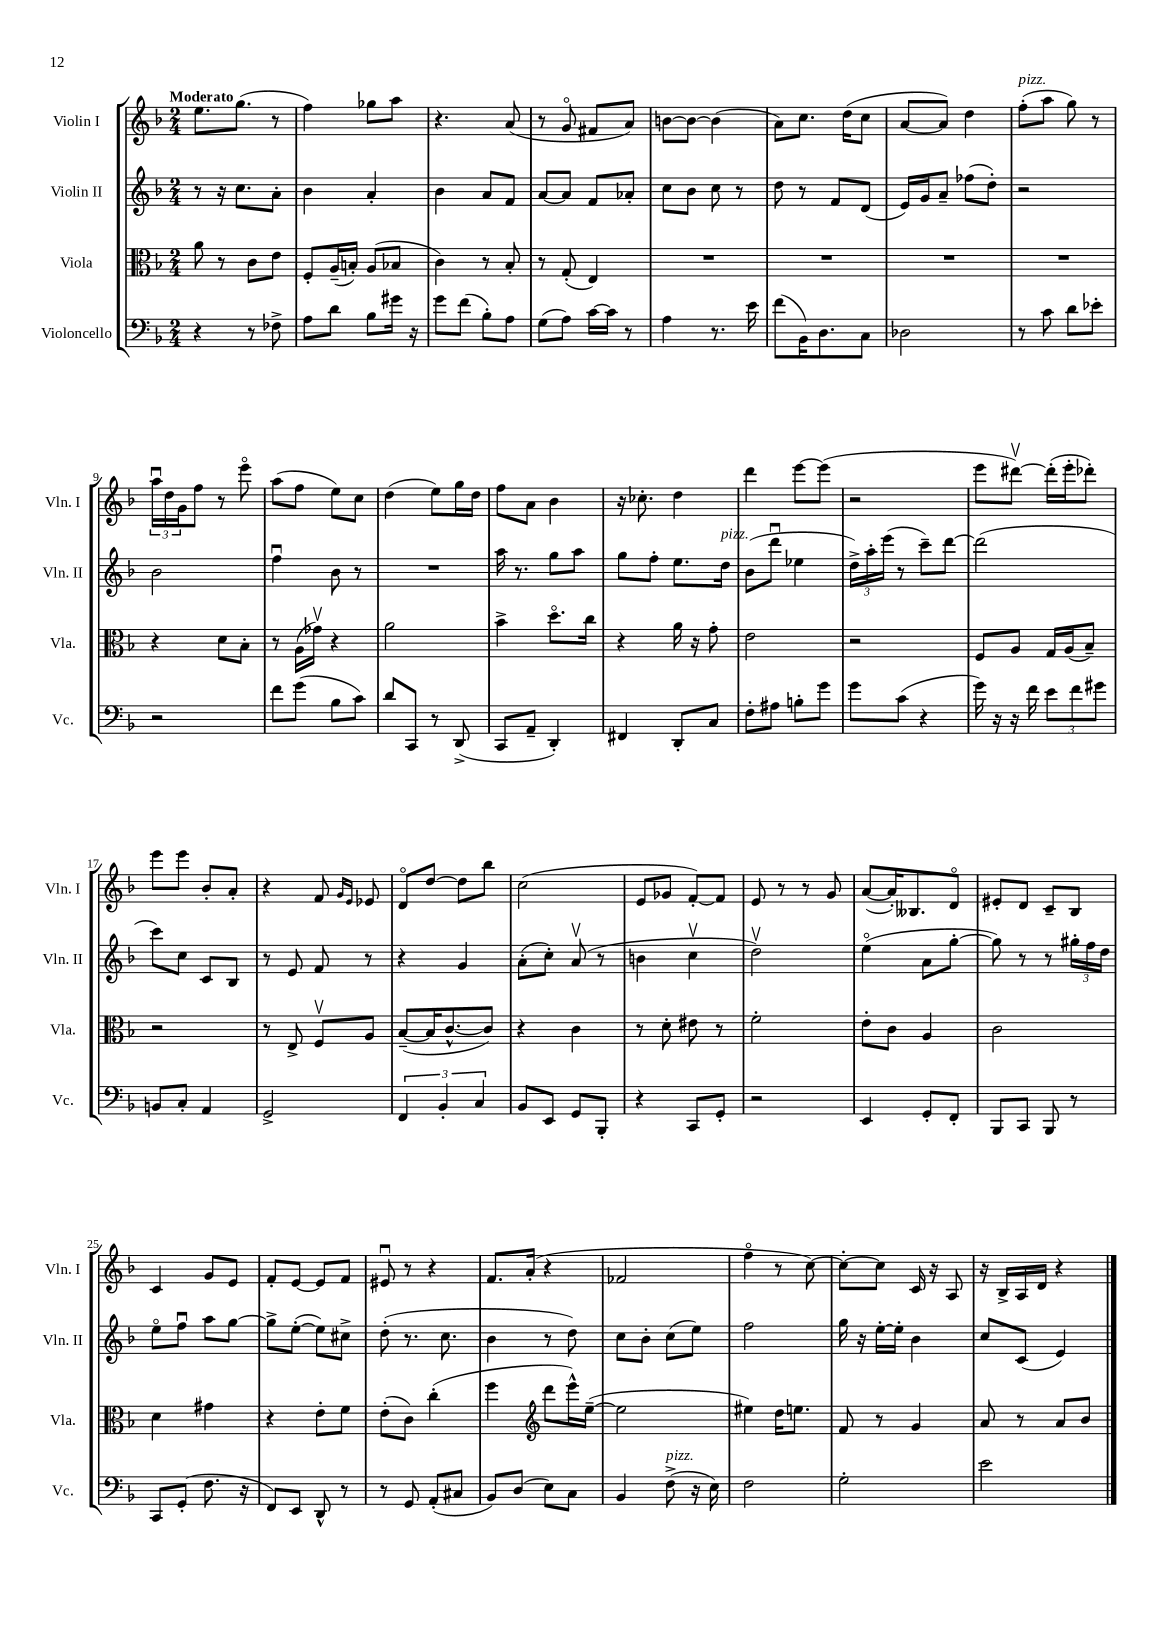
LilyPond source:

<<
\new StaffGroup <<
\new Staff = "s0" \with { instrumentName = "Violin I" shortInstrumentName = "Vln. I" } {
    \clef treble \key f \major \numericTimeSignature \time 2/4 \tempo "Moderato"
    e''8. g''8.( r8 |
    f''4) ges''8 a''8 |
    r4. a'8( |
    r8 g'8\flageolet fis'8 a'8) |
    b'8~ b'8~ b'4( |
    a'8) c''8. d''16( c''8 |
    a'8~ a'8) d''4 |
    f''8-.^\markup { \italic "pizz." }( a''8 g''8) r8 |
    \tuplet 3/2 { a''16\downbow d''16 g'16 } f''8 r8 e'''8\flageolet |
    a''8( f''8 e''8) c''8 |
    d''4( e''8) g''16 d''16 |
    f''8 a'8 bes'4 |
    r16 ces''8.-. d''4 |
    d'''4 e'''8~ e'''8( |
    r2 |
    e'''8 dis'''8~\upbow) dis'''16-.( e'''16-. des'''8-.) |
    e'''8 e'''8 bes'8-. a'8-. |
    r4 f'8 \grace { g'16 e'16 } ees'8 |
    d'8\flageolet d''8~ d''8 bes''8 |
    c''2( |
    e'8 ges'8 f'8~-.) f'8 |
    e'8 r8 r8 g'8 |
    a'8~( a'16-.) beses8. d'8\flageolet |
    eis'8-. d'8 c'8-- bes8 |
    c'4 g'8 e'8 |
    f'8-. e'8~ e'8 f'8 |
    eis'8\downbow r8 r4 |
    f'8. a'16-.( r4 |
    fes'2 |
    f''4\flageolet r8 c''8~) |
    c''8~-. c''8 c'16 r16 a8 |
    r16 bes16-> a16 d'16 r4 \bar "|." |
}
\new Staff = "s1" \with { instrumentName = "Violin II" shortInstrumentName = "Vln. II" } {
    \clef treble \key f \major \numericTimeSignature \time 2/4
    r8 r16 c''8. a'8-. |
    bes'4 a'4-. |
    bes'4 a'8 f'8 |
    a'8~ a'8 f'8 aes'8-. |
    c''8 bes'8 c''8 r8 |
    d''8 r8 f'8 d'8( |
    e'16) g'16 a'8-- fes''8( d''8-.) |
    r2 |
    bes'2 |
    f''4\downbow bes'8 r8 |
    R2 |
    a''16 r8. g''8 a''8 |
    g''8 f''8-. e''8. d''16^\markup { \italic "pizz." } |
    bes'8( d'''8\downbow ees''4 |
    \tuplet 3/2 { d''16->) a''16-. e'''16( } r8 c'''8--) d'''8~ |
    d'''2( |
    c'''8) c''8 c'8 bes8 |
    r8 e'8 f'8 r8 |
    r4 g'4 |
    a'8-.( c''8-.) a'8\upbow( r8 |
    b'4 c''4\upbow |
    d''2\upbow) |
    e''4\flageolet( a'8 g''8~-. |
    g''8) r8 r8 \tuplet 3/2 { gis''16-. f''16 d''16 } |
    e''8\flageolet f''8\downbow a''8 g''8~ |
    g''8-> e''8~-.( e''8) cis''8-> |
    d''8-.( r8. c''8. |
    bes'4 r8 d''8) |
    c''8 bes'8-. c''8( e''8) |
    f''2 |
    g''16 r16 e''16~-. e''16-. bes'4 |
    c''8 c'8( e'4) \bar "|." |
}
\new Staff = "s2" \with { instrumentName = "Viola" shortInstrumentName = "Vla." } {
    \clef alto \key f \major \numericTimeSignature \time 2/4
    a'8 r8 c'8 e'8 |
    f8-. a16--( b16-.) a8( bes8 |
    c'4) r8 bes8-. |
    r8 g8-.( e4) |
    R2 |
    R2 |
    R2 |
    R2 |
    r4 d'8 bes8-. |
    r8 a16( ges'16\upbow) r4 |
    a'2 |
    bes'4-> d''8.\flageolet c''16 |
    r4 a'16 r16 g'8-. |
    e'2 |
    r2 |
    f8 a8 g16 a16( bes8--) |
    r2 |
    r8 e8-> f8\upbow a8 |
    bes8~--( bes16 c'8.~-^ c'8) |
    r4 c'4 |
    r8 d'8-. eis'8 r8 |
    f'2-. |
    e'8-. c'8 a4 |
    c'2 |
    d'4 gis'4 |
    r4 e'8-. f'8 |
    e'8-.( c'8) c''4-.( |
    f''4 \clef treble d'''8 e'''16-^) e''16~--( |
    e''2 |
    eis''4) d''16 e''8. |
    f'8 r8 g'4 |
    a'8 r8 a'8 bes'8 \bar "|." |
}
\new Staff = "s3" \with { instrumentName = "Violoncello" shortInstrumentName = "Vc." } {
    \clef bass \key f \major \numericTimeSignature \time 2/4
    r4 r8 fes8-> |
    a8 d'8 bes8 gis'16 r16 |
    g'8 f'8( bes8-.) a8 |
    g8( a8) c'16~ c'16 r8 |
    a4 r8. e'16 |
    f'8( bes,16) d8. c8 |
    des2 |
    r8 c'8 d'8 ees'8-. |
    r2 |
    f'8 g'8( bes8 c'8) |
    d'8 c,8 r8 d,8->( |
    c,8 a,8-- d,4-.) |
    fis,4 d,8-. c8 |
    f8-. ais8 b8-. g'8 |
    g'8 c'8( r4 |
    g'16) r16 r16 f'16 \tuplet 3/2 { e'8 f'8 gis'8 } |
    b,8 c8-. a,4 |
    g,2-> |
    \tuplet 3/2 { f,4 bes,4-. c4 } |
    bes,8 e,8 g,8 bes,,8-. |
    r4 c,8 g,8-. |
    r2 |
    e,4 g,8-. f,8-. |
    bes,,8 c,8 bes,,8 r8 |
    c,8 g,8-.( f8. r16 |
    f,8) e,8 d,8-^ r8 |
    r8 g,8 a,8-.( cis8 |
    bes,8) d8( e8) c8 |
    bes,4 f8->^\markup { \italic "pizz." }( r16 e16) |
    f2 |
    g2-. |
    e'2 \bar "|." |
}
>>
>>
